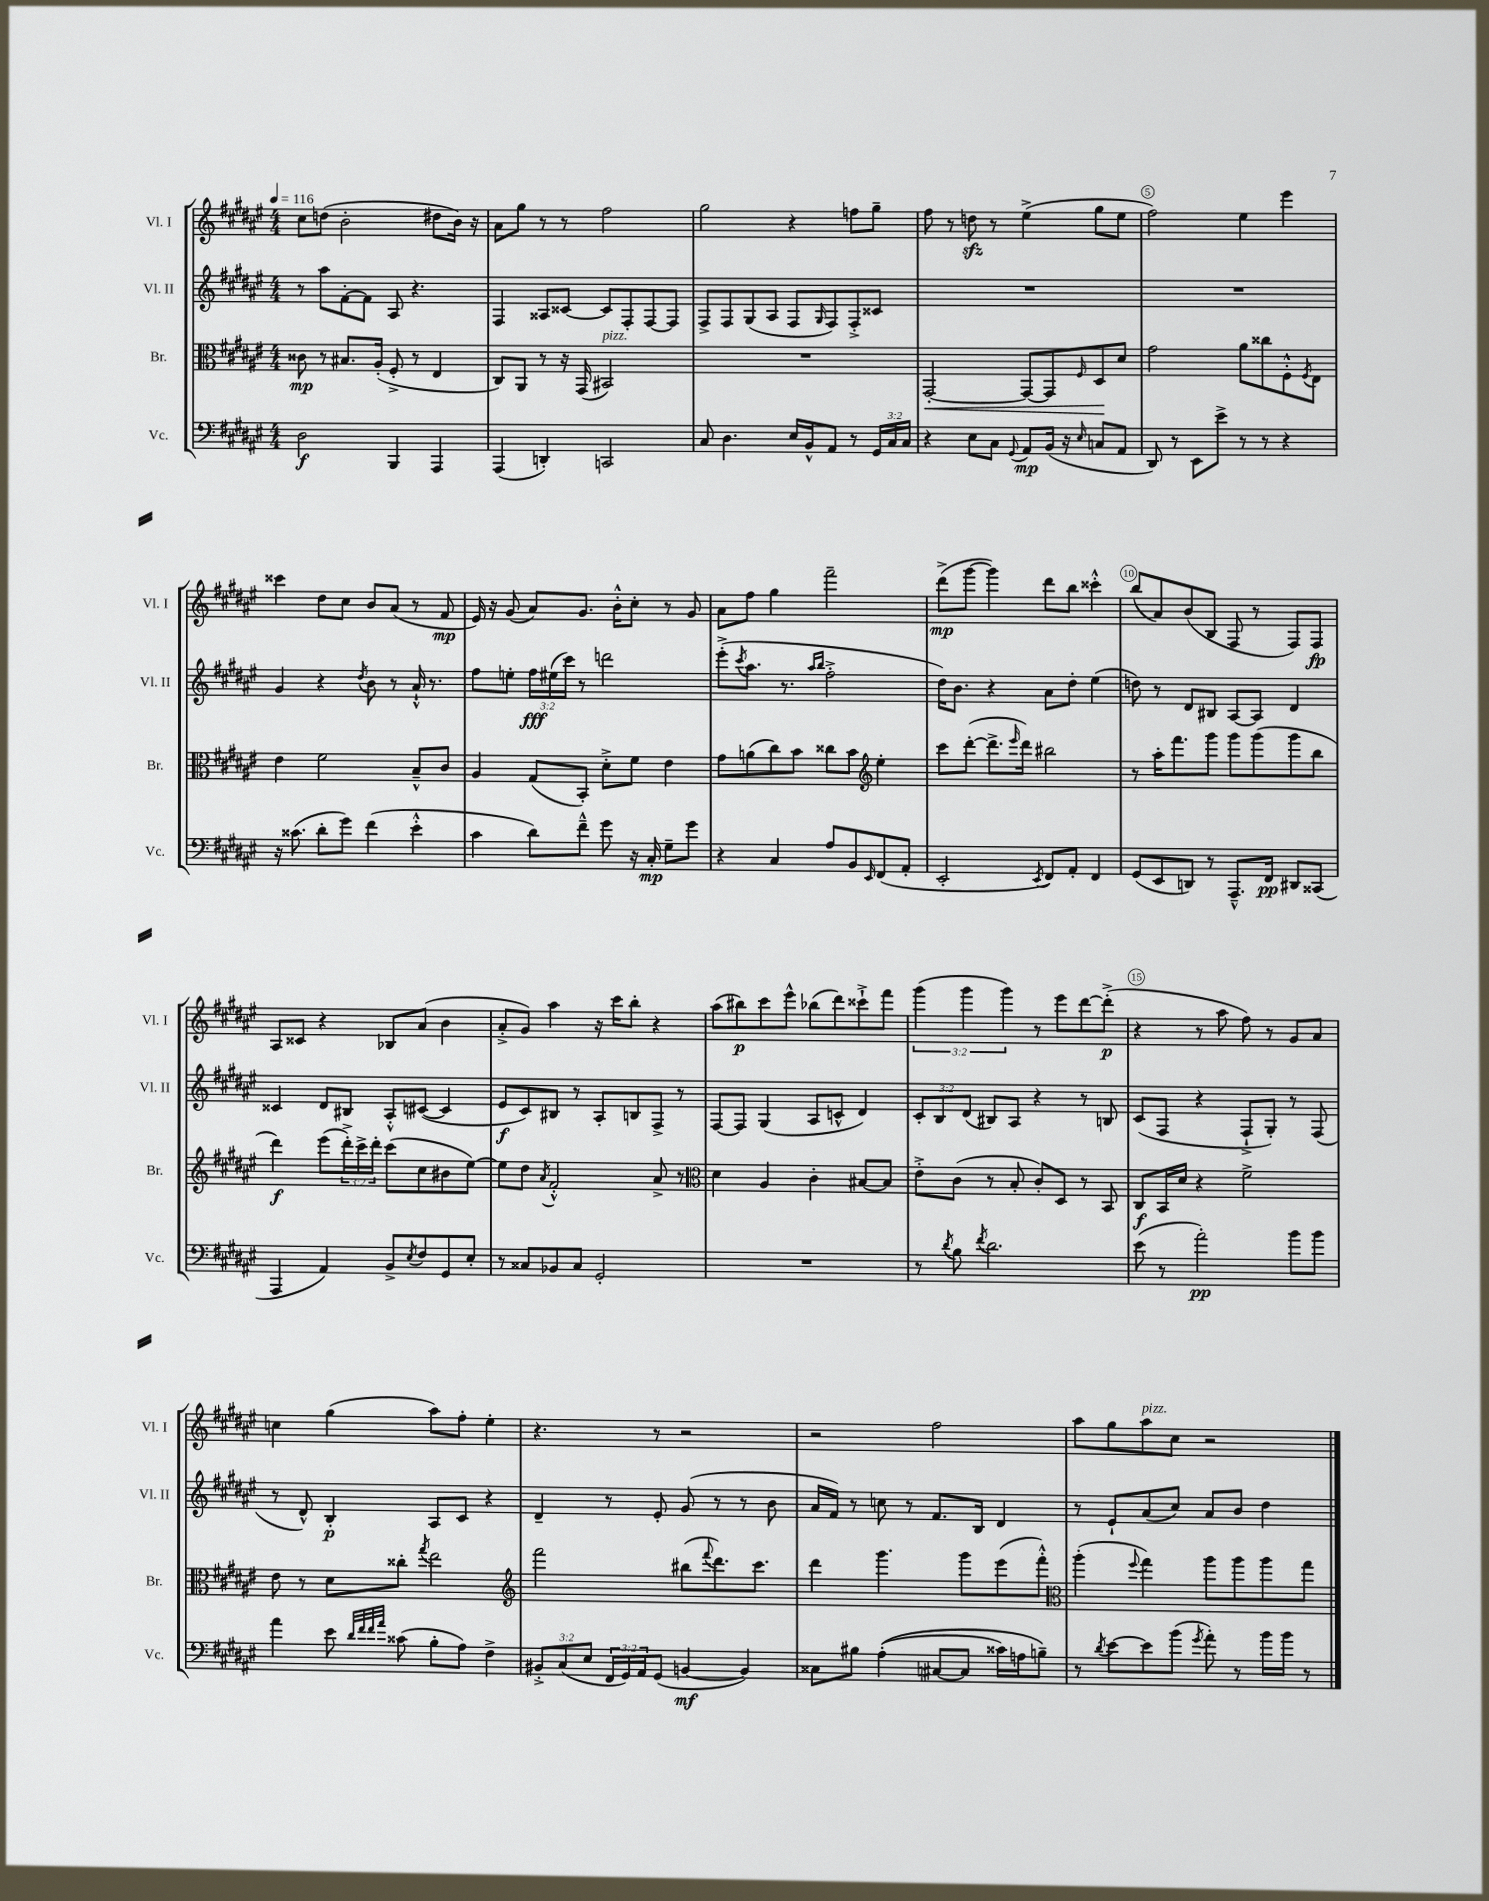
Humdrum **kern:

**kern	**dynam	**kern	**dynam	**kern	**dynam	**kern	**dynam
*part4	*part4	*part3	*part3	*part2	*part2	*part1	*part1
*staff4	*staff4	*staff3	*staff3	*staff2	*staff2	*staff1	*staff1
*I"Vc.	*	*I"Br.	*	*I"Vl. II	*	*I"Vl. I	*
*I'Vc.	*	*I'Br.	*	*I'Vl. II	*	*I'Vl. I	*
*clefF4	*	*clefC3	*	*clefG2	*	*clefG2	*
*k[f#c#g#d#a#e#]	*	*k[f#c#g#d#a#e#]	*	*k[f#c#g#d#a#e#]	*	*k[f#c#g#d#a#e#]	*
*M4/4	*	*M4/4	*	*M4/4	*	*M4/4	*
*MM116	*	*MM116	*	*MM116	*	*MM116	*
=1	=1	=1	=1	=1	=1	=1	=1
2D#\	f	8c##X\	mp	8r	.	8cc#\L	.
.	.	8r	.	8aa#\L	.	(8ddn\J	.
.	.	8.B#X/L	.	[8f#'\	.	2b'\	.
.	.	.	.	8f#\J]	.	.	.
.	.	(16A#'/Jk	.	.	.	.	.
4BBB/	.	8F#'^/	.	8A#/	.	.	.
.	.	8r	.	4.r	.	.	.
4AAA#/	.	4E#/	.	.	.	8dd#X\L	.
.	.	.	.	.	.	16b\Jk)	.
.	.	.	.	.	.	16r	.
=2	=2	=2	=2	=2	=2	=2	=2
(4AAA#/	.	8C#/L)	.	4F#/	.	8a#\L	.
.	.	8AA#/J	.	.	.	8gg#\J	.
4DDn'/)	.	8r	.	8A##X/L	.	8r	.
.	.	16r	.	[8c##X/J	.	8r	.
.	.	(16GG#/	.	.	.	.	.
!	!	!LO:TX:a:i:t=pizz.	!	!	!	!	!
2CCn/	.	2BB#X/)	.	8c##/L]	.	2ff#\	.
.	.	.	.	8F#'/	.	.	.
.	.	.	.	[8F#/	.	.	.
.	.	.	.	8F#/J]	.	.	.
=3	=3	=3	=3	=3	=3	=3	=3
8C#/	.	1r	.	8F#^/L	.	2gg#\	.
4.D#\	.	.	.	8F#/	.	.	.
.	.	.	.	(8G#/	.	.	.
.	.	.	.	8A#/J	.	.	.
16E#/LL	.	.	.	8F#/L	.	4r	.
16BB^^/J	.	.	.	.	.	.	.
.	.	.	.	16qqG#/	.	.	.
8AA#/J	.	.	.	8F#/)	.	.	.
8r	.	.	.	8F#'^/	.	8ffn\L	.
24GG#/LL	.	.	.	8c##X/J	.	8gg#~\J	.
24C#/	.	.	.	.	.	.	.
24C#/JJ	.	.	.	.	.	.	.
=4	=4	=4	=4	=4	=4	=4	=4
!	!	!	!LO:HP:b	!	!	!	!
4r	.	[2GG#'/	<	1r	.	8ff#\	.
.	.	.	.	.	.	8r	.
8E#\L	.	.	.	.	.	8ddnzz\	.
8C#\J	.	.	.	.	.	8r	.
8qqGG#/	.	.	.	.	.	.	.
8AA#/L	mp	8GG#/L_	.	.	.	(4ee#^\	.
(16BB/Jk	.	8GG#/]	.	.	.	.	.
16r	.	.	.	.	.	.	.
16qqE#/	.	16qqF#/	.	.	.	.	.
8Cn/L	.	8D#/	.	.	.	8gg#\L	.
8AA#/J	.	8d#/J	[	.	.	8ee#\J	.
=5	=5	=5	=5	=5	=5	=5	=5
8DD#/)	.	2g#\	.	1r	.	2ff#\)	.
8r	.	.	.	.	.	.	.
8EE#\L	.	.	.	.	.	.	.
8e#^\J	.	.	.	.	.	.	.
8r	.	8a#\L	.	.	.	4ee#\	.
8r	.	8cc##X\	.	.	.	.	.
4r	.	8F#'^^\	.	.	.	4eee#\	.
.	.	8qF#/	.	.	.	.	.
.	.	8E#\J	.	.	.	.	.
!!LO:LB:g=z
=6	=6	=6	=6	=6	=6	=6	=6
16r	.	4e#\	.	4g#/	.	4ccc##X\	.
(8.c##X\	.	.	.	.	.	.	.
8d#'\L	.	2f#\	.	4r	.	8dd#\L	.
8g#\J)	.	.	.	.	.	8cc#\J	.
.	.	.	.	8qdd#/	.	.	.
(4f#\	.	.	.	8b\	.	8b/L	.
.	.	.	.	8r	.	(8a#/J	.
4e#'^^\	.	8B~^^/L	.	16a#`^^/	.	8r	.
.	.	.	.	8.r	.	.	.
.	.	8c#/J	.	.	.	8f#/	mp
=7	=7	=7	=7	=7	=7	=7	=7
4c#\	.	4A#/	.	8ff#\L	.	16e#/)	.
.	.	.	.	.	.	16r	.
.	.	.	.	8een'\J	.	(8g#/	.
8d#\L)	.	(8G#/L	.	24ff#\LL	fff	8a#/L)	.
.	.	.	.	(24ee#X\	.	.	.
.	.	.	.	24ccc#\JJ)	.	.	.
8f#~^^\J	.	8BB'/J)	.	8r	.	8.g#/J	.
8g#\	.	8d#'^\L	.	2dddn\	.	.	.
.	.	.	.	.	.	16b'^^\KL	.
16r	.	8f#\J	.	.	.	8cc#'\J	.
16C#'/	mp	.	.	.	.	.	.
8G#~\L	.	4e#\	.	.	.	8r	.
8g#\J	.	.	.	.	.	8g#/	.
=8	=8	=8	=8	=8	=8	=8	=8
4r	.	8g#\L	.	(8eee#'^\L	.	8a#\L	.
.	.	.	.	8qccc#/	.	.	.
.	.	(8an\	.	8.aa#\J	.	8ff#\J	.
4C#/	.	8cc#\)	.	.	.	4gg#\	.
.	.	.	.	8.r	.	.	.
.	.	8b\J	.	.	.	.	.
.	.	.	.	16qqaa#/LL	.	.	.
.	.	.	.	16qqbb/JJ	.	.	.
8A#/L	.	8cc##X\L	.	2ff#'^\	.	2fff#~\	.
8BB/	.	8b\J	.	.	.	.	.
16qqEE#/	.	.	.	.	.	.	.
*	*	*clefG2	*	*	*	*	*
(8FF#/	.	4ee#'\	.	.	.	.	.
8AA#'/J	.	.	.	.	.	.	.
=9	=9	=9	=9	=9	=9	=9	=9
2EE#'/	.	8ccc#\L	.	16dd#\KL)	.	(8ddd#^\L	mp
.	.	.	.	8.b\J	.	.	.
.	.	([8ddd#'\J	.	.	.	[8ggg#\J	.
.	.	8.ddd#^\L]	.	4r	.	4ggg#\])	.
.	.	16qqeee#/	.	.	.	.	.
.	.	16ddd#\Jk)	.	.	.	.	.
8qEE#/	.	.	.	.	.	.	.
8FF#/L)	.	2bb#X\	.	8a#\L	.	8ddd#\L	.
8AA#'/J	.	.	.	8dd#'\J	.	8bb\J	.
4FF#/	.	.	.	(4ee#\	.	4ccc##X'^^\	.
=10	=10	=10	=10	=10	=10	=10	=10
(8GG#/L	.	8r	.	8ddn\)	.	(8bb/L	.
8EE#/	.	16aa#'\KL	.	8r	.	8a#/)	.
.	.	8.fff#\	.	.	.	.	.
8DDn/J)	.	.	.	8d#/L	.	(8b/	.
8r	.	8ggg#\J	.	8B#X/J	.	8B/J	.
8.AAA#~^^/L	.	8ggg#\L	.	[8A#/L	.	8F#/	.
.	.	(8ggg#\	.	8A#/J]	.	8r	.
16FF#/Jk	pp	.	.	.	.	.	.
8DD#X/L	.	8ggg#\	.	4d#/	.	8F#/L)	.
(8CC##X/J	.	8bb\J	.	.	.	8F#/J	fp
!!LO:LB:g=z
=11	=11	=11	=11	=11	=11	=11	=11
4AAA#/	.	4ddd#\)	f	4c##X/	.	8A#/L	.
.	.	.	.	.	.	8c##X/J	.
4AA#/)	.	(8eee#\L	.	8d#/L	.	4r	.
.	.	24ddd#'^\L)	.	8B#X/J	.	.	.
.	.	24ccc#^\	.	.	.	.	.
.	.	24ddd#'\JJ	.	.	.	.	.
8BB^/L	.	(8ccc#\L	.	8A#'^^/L	.	8B-X/L	.
8qE#/	.	.	.	.	.	.	.
8F#/	.	8cc#\	.	([8c#X/J	.	(8a#/J	.
8GG#/	.	8b#X\	.	4c#/]	.	4b\	.
8E#'/J	.	[8ee#\J)	.	.	.	.	.
=12	=12	=12	=12	=12	=12	=12	=12
8r	.	8ee#\L]	.	8e#/L	f	8a#'^/L	.
8C##X/L	.	8dd#\J	.	8c#/)	.	8g#/J)	.
.	.	8qa#/	.	.	.	.	.
8BB-X/	.	2f#'^^/	.	8B#X/J	.	4aa#\	.
8C##/J	.	.	.	8r	.	.	.
2GG#'/	.	.	.	8A#'/L	.	16r	.
.	.	.	.	.	.	16ccc#\KL	.
.	.	.	.	8Bn/	.	8bb'\J	.
.	.	8a#^/	.	8F#^/J	.	4r	.
.	.	8r	.	8r	.	.	.
=13	=13	=13	=13	=13	=13	=13	=13
*	*	*clefC3	*	*	*	*	*
1r	.	4d#\	.	[8F#/L	.	(8aa#\L	.
.	.	.	.	8F#/J]	.	8bb#X\)	p
.	.	4A#/	.	(4G#/	.	8ccc#\	.
.	.	.	.	.	.	8eee#^^\J	.
.	.	4c#'\	.	8A#/L	.	(8bb-X\L	.
.	.	.	.	8cn^^/J	.	8ddd#\)	.
.	.	[8B#X/L	.	4d#/)	.	8ccc##X`^\	.
.	.	8B#/J]	.	.	.	8fff#\J	.
=14	=14	=14	=14	=14	=14	=14	=14
8r	.	8e#'^\L	.	12c#'/L	.	(6ggg#\	.
.	.	.	.	12B/	.	.	.
8qd#/	.	.	.	.	.	.	.
8B\	.	(8c#\J	.	.	.	.	.
.	.	.	.	(12d#/J	.	6ggg#\	.
8qf#/	.	.	.	.	.	.	.
2.d#\	.	8r	.	8B#X/L)	.	.	.
.	.	.	.	.	.	6ggg#\)	.
.	.	8B'/	.	8A#/J	.	.	.
.	.	8c#'/L)	.	4r	.	8r	.
.	.	8D#/J	.	.	.	8eee#\L	.
.	.	8r	.	8r	.	[8ddd#\	.
.	.	8BB/	.	8Bn/	.	(8ddd#'^\J]	p
=15	=15	=15	=15	=15	=15	=15	=15
(8e#\	.	8C#/L	f	(8c#/L	.	4r	.
8r	.	16BB/L	.	8F#/J	.	.	.
.	.	16d#/JJ	.	.	.	.	.
2a#'\)	pp	4r	.	4r	.	8r	.
.	.	.	.	.	.	8aa#\	.
.	.	2f#^\	.	8F#`^/L	.	8ff#\)	.
.	.	.	.	8G#'/J)	.	8r	.
8b\L	.	.	.	8r	.	8g#/L	.
8b\J	.	.	.	(8F#/	.	8a#/J	.
!!LO:LB:g=z
=16	=16	=16	=16	=16	=16	=16	=16
4a#\	.	8e#\	.	8r	.	4ccn\	.
.	.	8r	.	8d#^^/)	.	.	.
8e#\	.	8d#\L	.	4B'/	p	(4gg#\	.
32qqd#/LLL	.	.	.	.	.	.	.
32qqf#/	.	.	.	.	.	.	.
32qqf#/	.	.	.	.	.	.	.
32qqa#/JJJ	.	.	.	.	.	.	.
(8c##X\	.	8cc##X'\J	.	.	.	.	.
.	.	8qgg#/	.	.	.	.	.
8B'\L	.	2ee#\	.	8A#/L	.	8aa#\L)	.
8A#\J)	.	.	.	8c#/J	.	8ff#'\J	.
4F#^\	.	.	.	4r	.	4ee#'\	.
=17	=17	=17	=17	=17	=17	=17	=17
*	*	*clefG2	*	*	*	*	*
12BB#X'^/L	.	2fff#\	.	4d#~/	.	4.r	.
(12C#/	.	.	.	.	.	.	.
12E#/J	.	.	.	.	.	.	.
24FF#/LL	.	.	.	8r	.	.	.
24GG#/)	.	.	.	.	.	.	.
24AA#/J	.	.	.	.	.	.	.
(8GG#/J	.	.	.	8e#'/	.	8r	.
[4BBn/	mf	(8bb#X\L	.	(8g#/	.	2r	.
.	.	8qqfff#/	.	.	.	.	.
.	.	8.ddd#\)	.	8r	.	.	.
4BB/])	.	.	.	8r	.	.	.
.	.	8.ccc#\J	.	.	.	.	.
.	.	.	.	8b\	.	.	.
=18	=18	=18	=18	=18	=18	=18	=18
8C##X\L	.	4ddd#\	.	16a#/LL	.	2r	.
.	.	.	.	16f#/JJ)	.	.	.
8B#X\J	.	.	.	8r	.	.	.
((4A#'\	.	4.ggg#\	.	8ccn\	.	.	.
.	.	.	.	8r	.	.	.
[8C#X/L	.	.	.	8.f#/L	.	2ff#\	.
8C#/J]	.	8ggg#\L	.	.	.	.	.
.	.	.	.	16B/Jk	.	.	.
16c##X\LL)	.	(8eee#\	.	4d#/	.	.	.
16An\J	.	.	.	.	.	.	.
8Bn~\J)	.	8fff#'^^\J)	.	.	.	.	.
=19	=19	=19	=19	=19	=19	=19	=19
*	*	*clefC3	*	*	*	*	*
8r	.	(4aa#'\	.	8r	.	8aa#\L	.
8qd#/	.	.	.	.	.	.	.
[8e#\L	.	.	.	8e#`/L	.	8gg#\	.
.	.	8qqff#/	.	.	.	.	.
!	!	!	!	!	!	!LO:TX:a:i:t=pizz.	!
8e#\]	.	4gg#\)	.	(8a#/	.	8aa#\	.
(8b\J	.	.	.	8cc#/J)	.	8cc#\J	.
8qg#/	.	.	.	.	.	.	.
8a#'\)	.	8aa#\L	.	8a#/L	.	2r	.
8r	.	8aa#\	.	8b/J	.	.	.
16b\LL	.	8aa#\	.	4dd#\	.	.	.
16b\JJ	.	.	.	.	.	.	.
8r	.	8gg#\J	.	.	.	.	.
==	==	==	==	==	==	==	==
*-	*-	*-	*-	*-	*-	*-	*-
